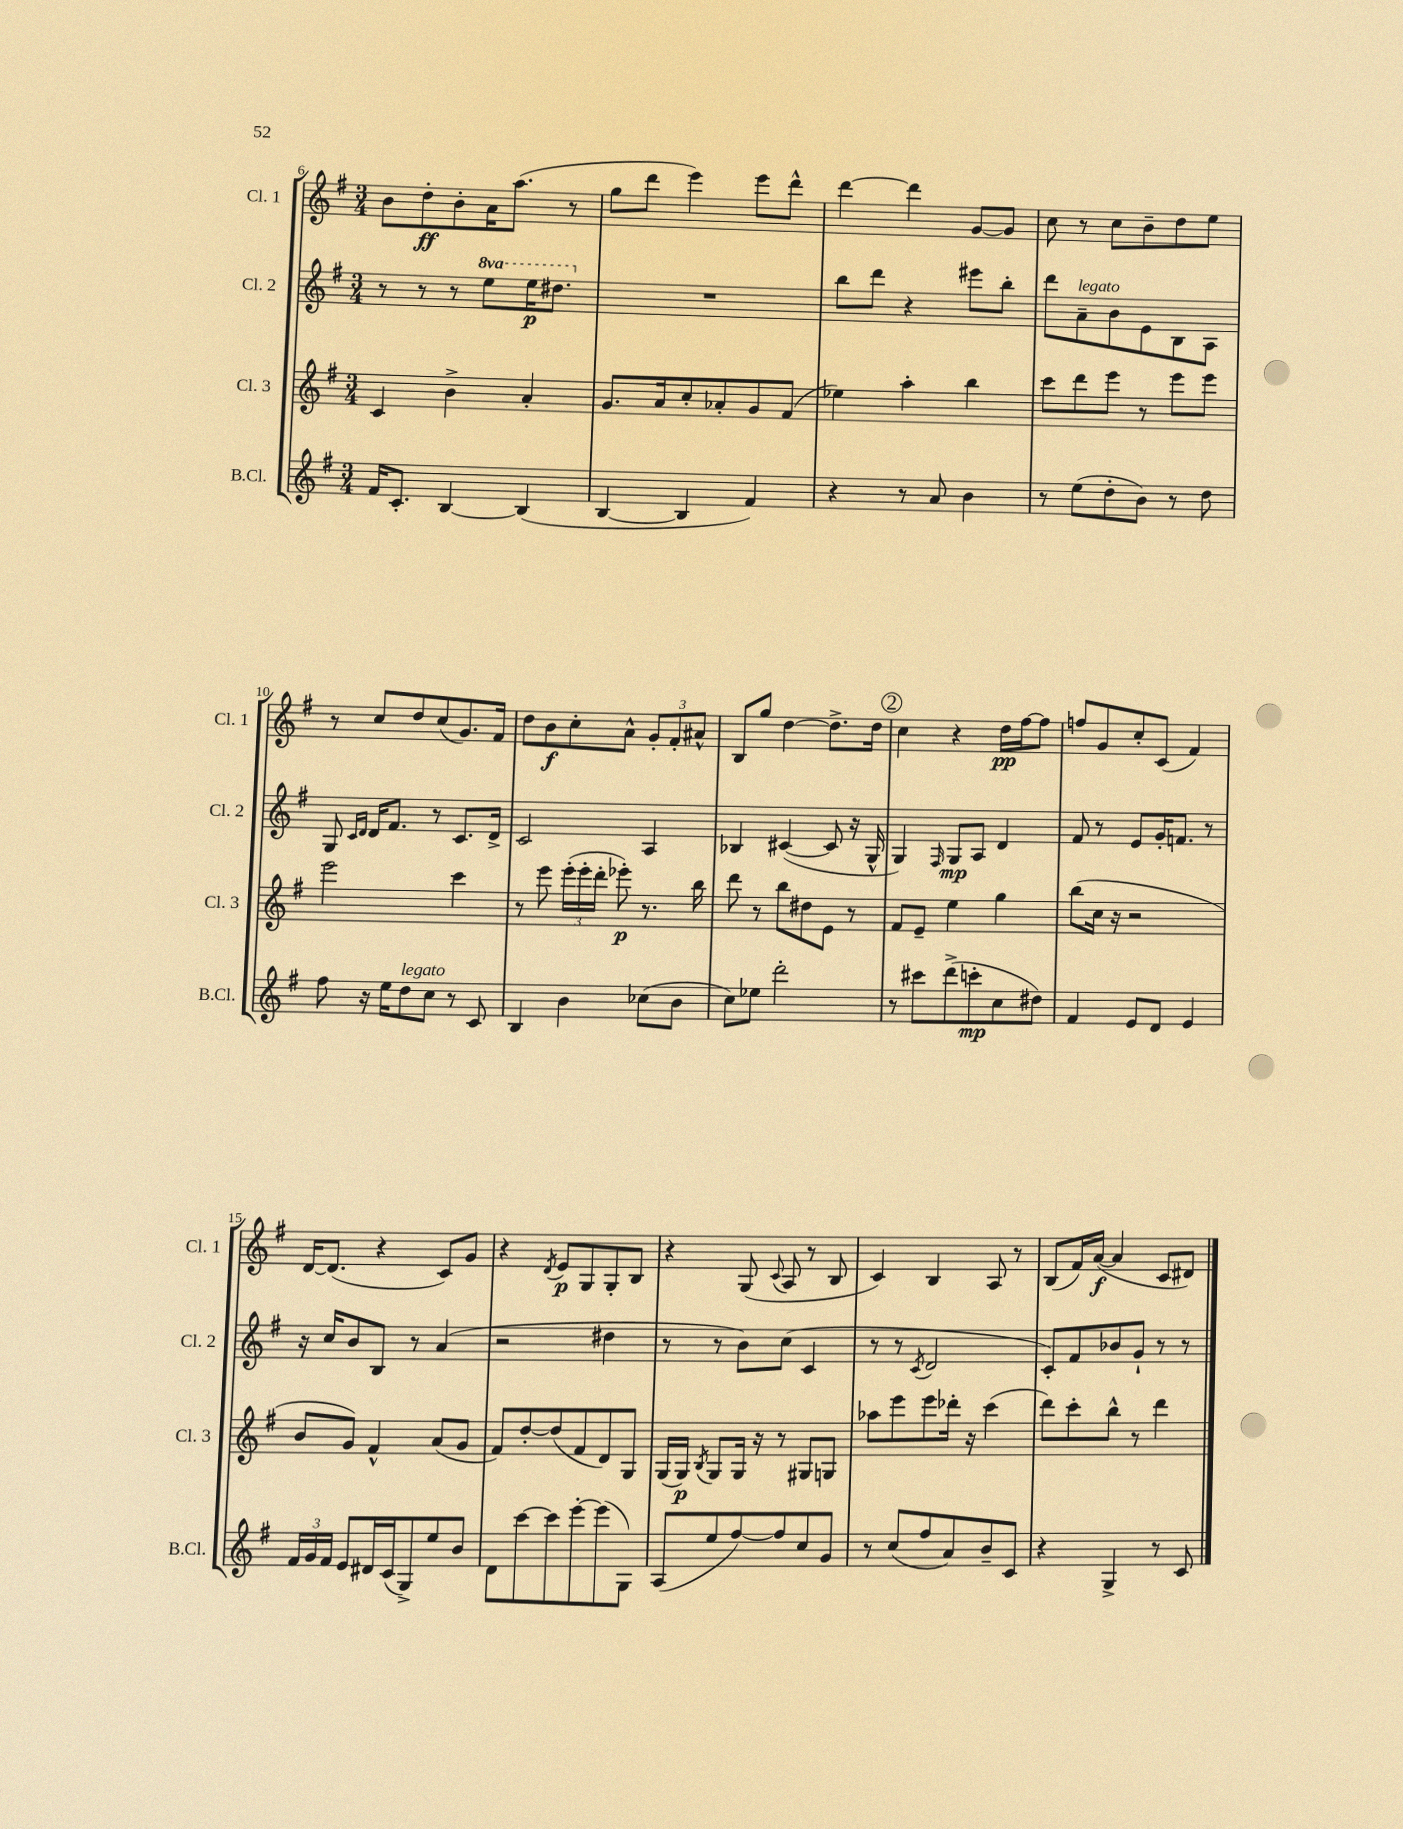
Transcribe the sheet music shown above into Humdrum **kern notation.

**kern	**kern	**kern	**kern
*staff4	*staff3	*staff2	*staff1
*clefG2	*clefG2	*clefG2	*clefG2
*k[f#]	*k[f#]	*k[f#]	*k[f#]
*M3/4	*M3/4	*M3/4	*M3/4
16f#	4c	8r	8b
8.c'	.	.	.
.	.	8r	8dd'
[4B	4b^	8r	8b'
.	.	8eee	16a
.	.	.	(8.aa
(4B]	4a'	16eee	.
.	.	8.ddd#	.
.	.	.	8r
=	=	=	=
[4B	8.g	2.r	8gg
.	.	.	8ddd
.	16a	.	.
4B]	8cc'	.	4eee)
.	8a-'	.	.
4f#)	8g	.	8eee
.	(8f#	.	8ddd^^
=	=	=	=
4r	4ee-)	8bb	[4ddd
.	.	8ddd	.
8r	4aa'	4r	4ddd]
8a	.	.	.
4b	4bb	8eee#	[8g
.	.	8bb'	8g]
=	=	=	=
8r	8ccc	8ddd	8cc
(8ee	8ddd	8a~	8r
8dd'	8eee	8b	8cc
8b)	8r	8e	8b~
8r	8eee	8B	8dd
8dd	8eee	8A	8ee
=	=	=	=
8ff#	2eee	8G	8r
.	.	16qqc	.
.	.	16qqd	.
16r	.	16d	8cc
16ee	.	8.f#	.
8dd	.	.	8dd
8cc	.	8r	(8cc
8r	4ccc	8.c	8.g)
8c	.	.	.
.	.	16d^	16f#
=	=	=	=
4B	8r	2c	8dd
.	8eee	.	8b
4b	(24eee'	.	8cc'
.	24eee'	.	.
.	24ddd'	.	.
.	8eee-')	.	8a^^
(8cc-	8.r	4A	12g'
.	.	.	12f#'
8b	.	.	.
.	.	.	12a#^^
.	16bb	.	.
=	=	=	=
8cc)	8ddd	4B-	8B
8ee-	8r	.	8gg
2ddd'	8bb	([4c#	[4dd
.	8dd#	.	.
.	8e	8c#]	8.dd^]
.	8r	16r	.
.	.	16G^^	16dd
=	=	=	=
8r	8f#	4G)	4cc
8ccc#	8e~	.	.
.	.	16qqF#	.
(8ddd^	4ee	8G	4r
8ccc'	.	8A	.
8cc	4gg	4d	16dd
.	.	.	[16ff#
8dd#)	.	.	8ff#]
=	=	=	=
4f#	(8bb	8f#	8ff
.	16cc	8r	8g
.	16r	.	.
8e	2r	8e	8cc'
8d	.	16g'	(8c
.	.	8.f	.
4e	.	.	4f#)
.	.	8r	.
=	=	=	=
24f#	8b	16r	[16d
24g	.	.	.
.	.	16cc	(8.d]
24f#	.	.	.
8e	8g)	8b	.
16d#	4f#^^	8B	4r
(16c	.	.	.
8G^)	.	8r	.
8ee	(8a	(4a	8c)
8b	8g	.	8g
=	=	=	=
8d	8f#)	2r	4r
[8ccc	[8dd'	.	.
.	.	.	8qd
8ccc]	(8dd]	.	8e
[8eee'	8f#	.	8G
(8eee]	8d)	4dd#	8G'
8G)	8G	.	8B
=	=	=	=
(8A	(16G	8r	4r
.	16G)	.	.
.	8qB	.	.
8ee	8G	8r	.
[8ff#)	16G	8b)	(8G
.	16r	.	.
.	.	.	8qqc
8ff#]	8r	(8cc	8A
8cc	8G#	4c	8r
8g	8G	.	8B
=	=	=	=
8r	8aa-	8r	4c)
(8cc	8eee	8r	.
.	.	8qc	.
8ff#	8eee	2d	4B
8a)	16ddd-'	.	.
.	16r	.	.
8b~	(4ccc	.	8A
8c	.	.	8r
=	=	=	=
4r	8ddd)	8c')	(8B
.	8ccc'	8f#	16f#)
.	.	.	([16a
4G^	8bb^^	8b-	4a]
.	8r	8g`	.
8r	4ddd	8r	8c
8c	.	8r	8d#)
==	==	==	==
*-	*-	*-	*-
